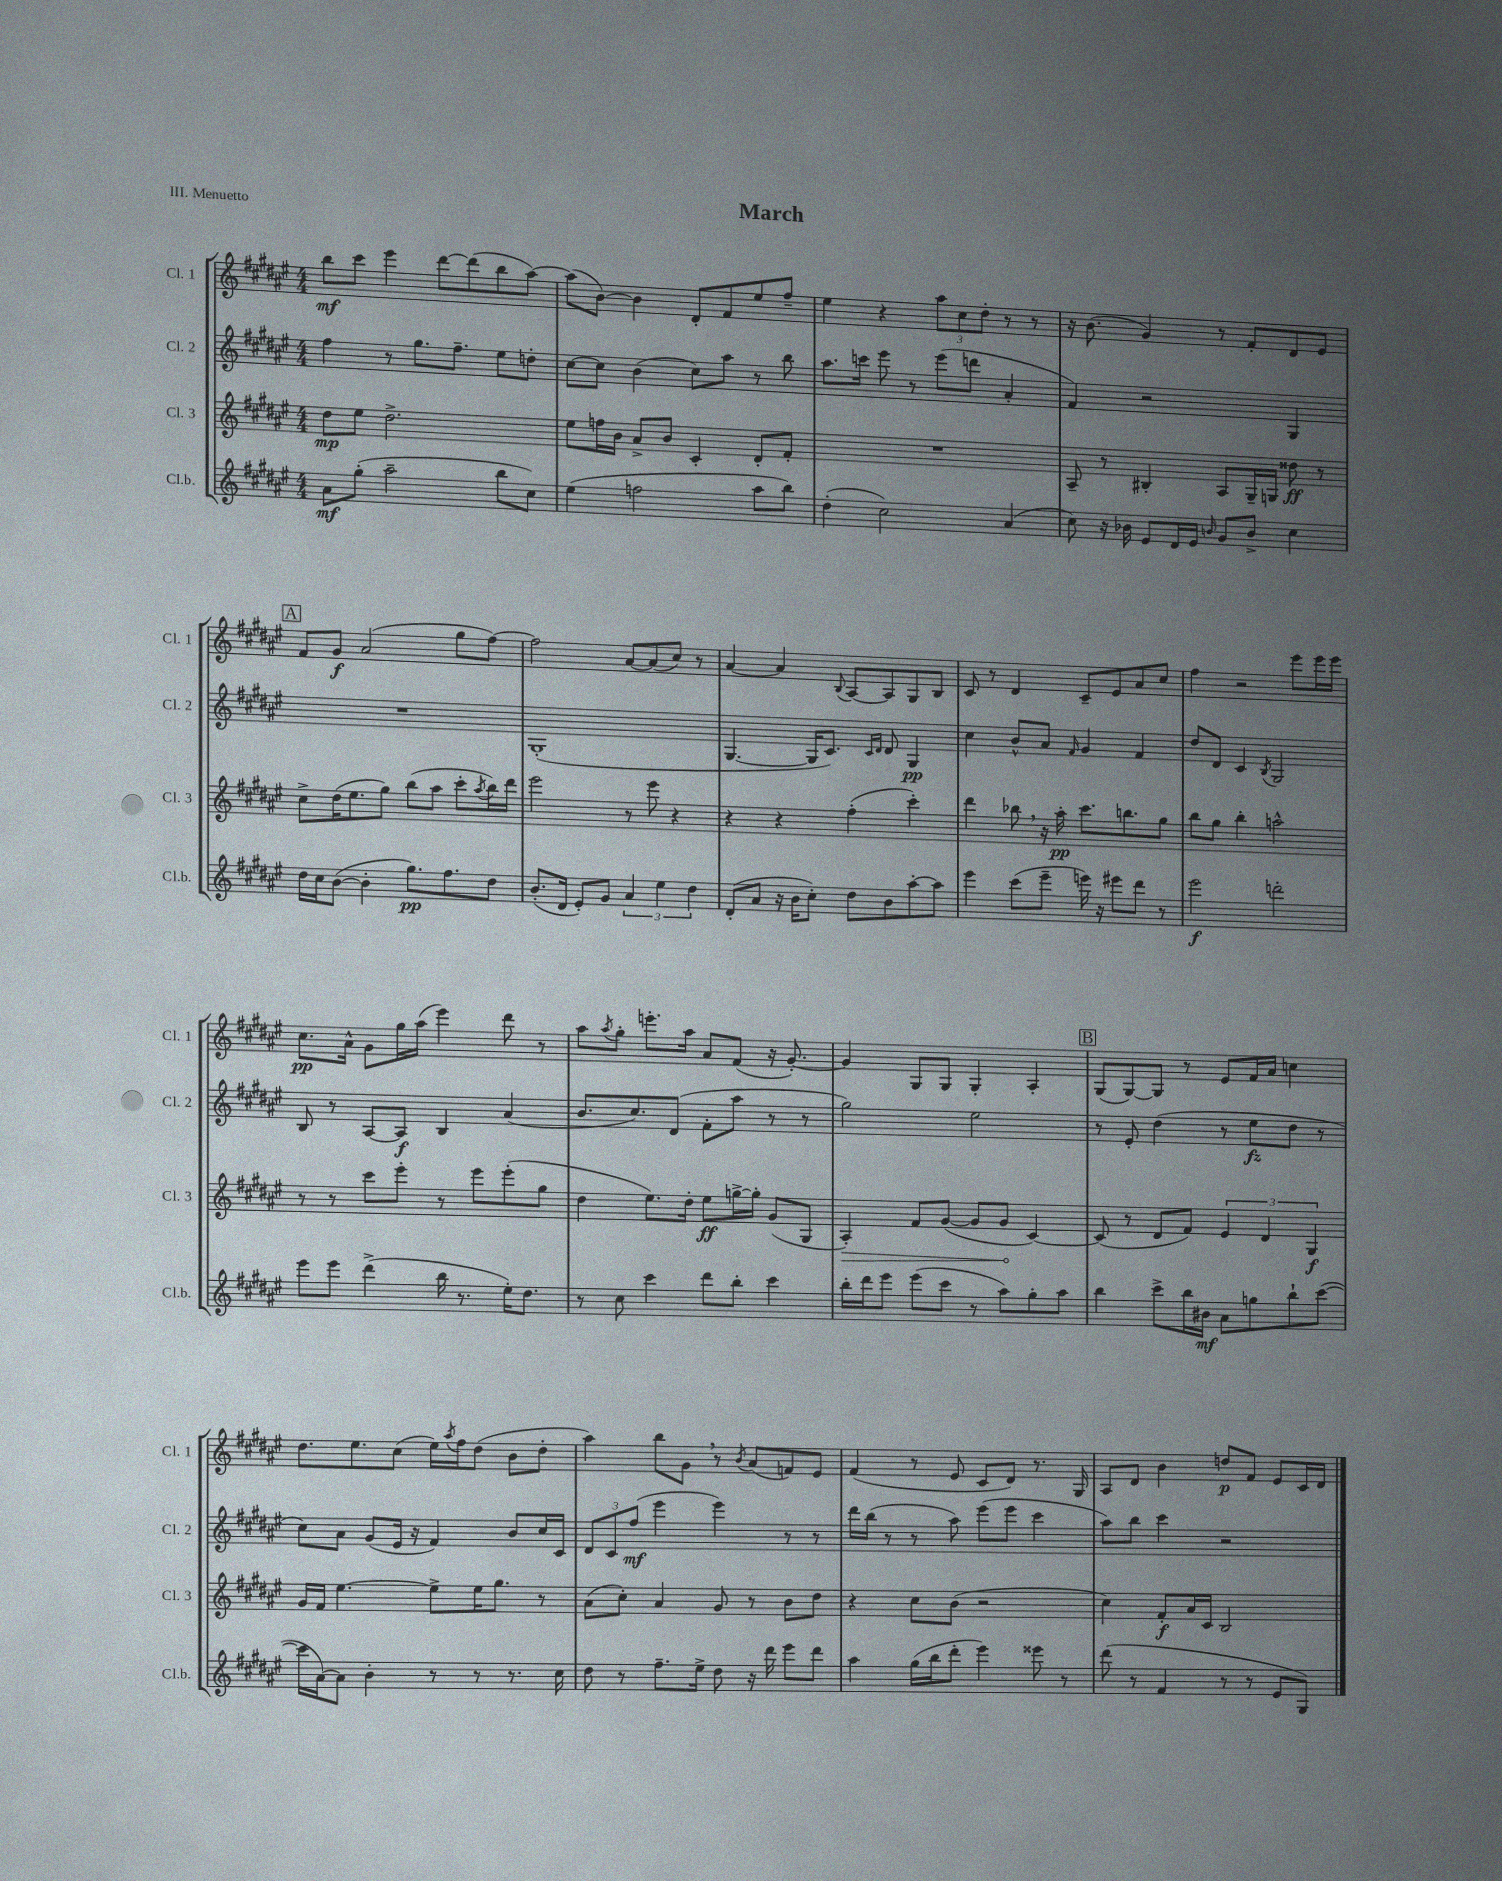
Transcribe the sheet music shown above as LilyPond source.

\header { title = "March" piece = "III. Menuetto" }
<<
\new StaffGroup <<
\new Staff = "s0" \with { instrumentName = "Cl. 1" shortInstrumentName = "Cl. 1" } {
    \clef treble \key fis \major \numericTimeSignature \time 4/4
    b''8\mf cis'''8 eis'''4 dis'''8~ dis'''8( b''8 ais''8~) |
    ais''8( b'8~) b'4 dis'8-. fis'8 eis''8 fis''8-- |
    eis''4 r4 \tuplet 3/2 { ais''8 cis''8 dis''8-. } r8 r8 |
    r16 b'8.( gis'4) r8 fis'8-. dis'8 eis'8 |
    \mark \markup { \box "A" } fis'8 gis'8\f ais'2( gis''8 fis''8~) |
    fis''2 ais'8~ ais'8( cis''8) r8 |
    ais'4~ ais'4 \appoggiatura { b8 } ais8~ ais8 gis8 b8 |
    cis'8 r8 dis'4 cis'8-- eis'8 ais'8 cis''8 |
    fis''4 r2 eis'''8 eis'''16 eis'''16 |
    cis''8.\pp ais'16-^ gis'8 gis''16 ais''16( eis'''4) dis'''8 r8 |
    ais''8 \acciaccatura { ais''8 } gis''8-. e'''8.-. ais''16 ais'8 fis'8( r16 gis'8.~-.) |
    gis'4 gis8 gis8 gis4-. ais4-. |
    \mark \markup { \box "B" } gis8( gis8~) gis8 r8 eis'8 fis'16 ais'16 c''4 |
    dis''8. eis''8. cis''8( eis''16) \acciaccatura { ais''8 } fis''16 dis''8( b'8 dis''8-. |
    ais''4) b''8 gis'8 \breathe r8 \acciaccatura { b'8 } ais'8( f'8) eis'8 |
    fis'4( r8 eis'8 cis'8 dis'8) r8. gis16 |
    ais8 dis'8 b'4 d''8\p fis'8 eis'8 cis'16 dis'16 \bar "|." |
}
\new Staff = "s1" \with { instrumentName = "Cl. 2" shortInstrumentName = "Cl. 2" } {
    \clef treble \key fis \major \numericTimeSignature \time 4/4
    fis''4 r8 gis''8. fis''8.-- eis''8 d''8-. |
    cis''8~ cis''8 b'4( cis''8) ais''8 r8 b''8 |
    ais''8. c'''16 eis'''8 r8 eis'''8( d'''8 ais'4-. |
    fis'4) r2 gis4 |
    \mark \markup { \box "A" } R1 |
    gis1-.( |
    gis4.~ gis16 cis'8.) \grace { cis'16 dis'16 } dis'8 gis4\pp |
    cis''4 b'8-^ ais'8 \grace { fis'16 } gis'4 fis'4 |
    dis''8 dis'8 cis'4 \acciaccatura { b8 } gis2 |
    b8 r8 ais8~ ais8\f b4 ais'4( |
    b'8. cis''8.) dis'8( fis'8-. ais''8 r8 r8 |
    gis''2) eis''2 |
    \mark \markup { \box "B" } r8 eis'8-. dis''4( r8 eis''8\fz dis''8 r8 |
    cis''8) ais'8 gis'8( eis'16 r16 fis'4) b'8 cis''16 cis'16 |
    \tuplet 3/2 { dis'8 cis'8 fis''8\mf( } eis'''4 eis'''4) r8 r8 |
    dis'''16 b''16( r8 r8 ais''8) eis'''8( eis'''8 cis'''4 |
    ais''8) b''8 cis'''4 r2 \bar "|." |
}
\new Staff = "s2" \with { instrumentName = "Cl. 3" shortInstrumentName = "Cl. 3" } {
    \clef treble \key fis \major \numericTimeSignature \time 4/4
    dis''8\mp eis''8 dis''2.-> |
    eis''8 f''16 b'16 ais'8-> b'8 cis'4-. dis'8-. fis'8-. |
    R1 |
    ais8-- r8 bis4-. ais8 gis16-- g16 disis''8\ff r8 |
    \mark \markup { \box "A" } cis''8-> dis''16( eis''8. gis''8) b''8( ais''8 cis'''8-. \acciaccatura { ais''8 } b''16) dis'''16 |
    eis'''2 r8 eis'''8 r4 |
    r4 r4 fis''4-.( cis'''4-.) |
    dis'''4 bes''8 \breathe r16 ais''16-.\pp cis'''8. b''8. gis''8 |
    b''8 gis''8 b''4-. a''2-^ |
    r8 r8 cis'''8 eis'''8-. r8 eis'''8 eis'''8-.( gis''8 |
    dis''4 eis''8.) dis''16-. eis''8\ff g''16~-> g''16-. gis'8( gis8 |
    \once \override Hairpin.circled-tip = ##t ais4-.\>) fis'8 gis'8~( gis'8 gis'8\! cis'4~) |
    \mark \markup { \box "B" } cis'8( r8 dis'8 fis'8) \tuplet 3/2 { eis'4 dis'4 gis4\f } |
    gis'16 fis'16 eis''4.~ eis''8-> eis''16 gis''8. r8 |
    ais'8( cis''8-.) ais'4 gis'8 r8 b'8 dis''8 |
    r4 cis''8 b'8( r2 |
    cis''4) fis'8-.\f ais'16 cis'16 b2 \bar "|." |
}
\new Staff = "s3" \with { instrumentName = "Cl.b." shortInstrumentName = "Cl.b." } {
    \clef treble \key fis \major \numericTimeSignature \time 4/4
    ais'8\mf gis''8-.( ais''2-- b''8 cis''8) |
    eis''4( f''2 ais''8 b''8) |
    dis''4-.( cis''2) ais'4( |
    cis''8) r16 bes'16 eis'8 dis'16 eis'16 \grace { b'16 } gis'8 b'8-> cis''4 |
    \mark \markup { \box "A" } dis''16 cis''16 b'8~( b'4-. gis''8.\pp) fis''8. dis''8 |
    b'8.-.( dis'16 eis'8-.) gis'8 \tuplet 3/2 { ais'4 eis''4 dis''4 } |
    dis'8-.( ais'8 r16 b'16 cis''8-.) dis''8 b'8 ais''8~-. ais''8 |
    eis'''4 cis'''8( eis'''8-- e'''16) r16 eis'''8 dis'''8 r8 |
    eis'''2\f d'''2-. |
    eis'''8 eis'''8 dis'''4->( b''16 r8. eis''16-.) dis''8. |
    r8 cis''8 cis'''4 dis'''8 b''8-. cis'''4 |
    b''16-. dis'''16 eis'''8 eis'''8( cis'''8 r8 ais''8) gis''8-. ais''8 |
    \mark \markup { \box "B" } b''4 cis'''8-> b''16 bis'16\mf ais'8 g''8 b''8-! cis'''8~( |
    cis'''16 ais'16~) ais'8 b'4-. r8 r8 r8. cis''16 |
    dis''8 r8 fis''8.-- eis''16-> dis''8 r16 dis'''16 eis'''8 dis'''8 |
    ais''4 gis''16( b''16 dis'''8-. eis'''4) eisis'''8 r8 |
    dis'''8( r8 fis'4 r8 r8 eis'8 gis8) \bar "|." |
}
>>
>>
\layout { \context { \Score \remove "Bar_number_engraver" } }
